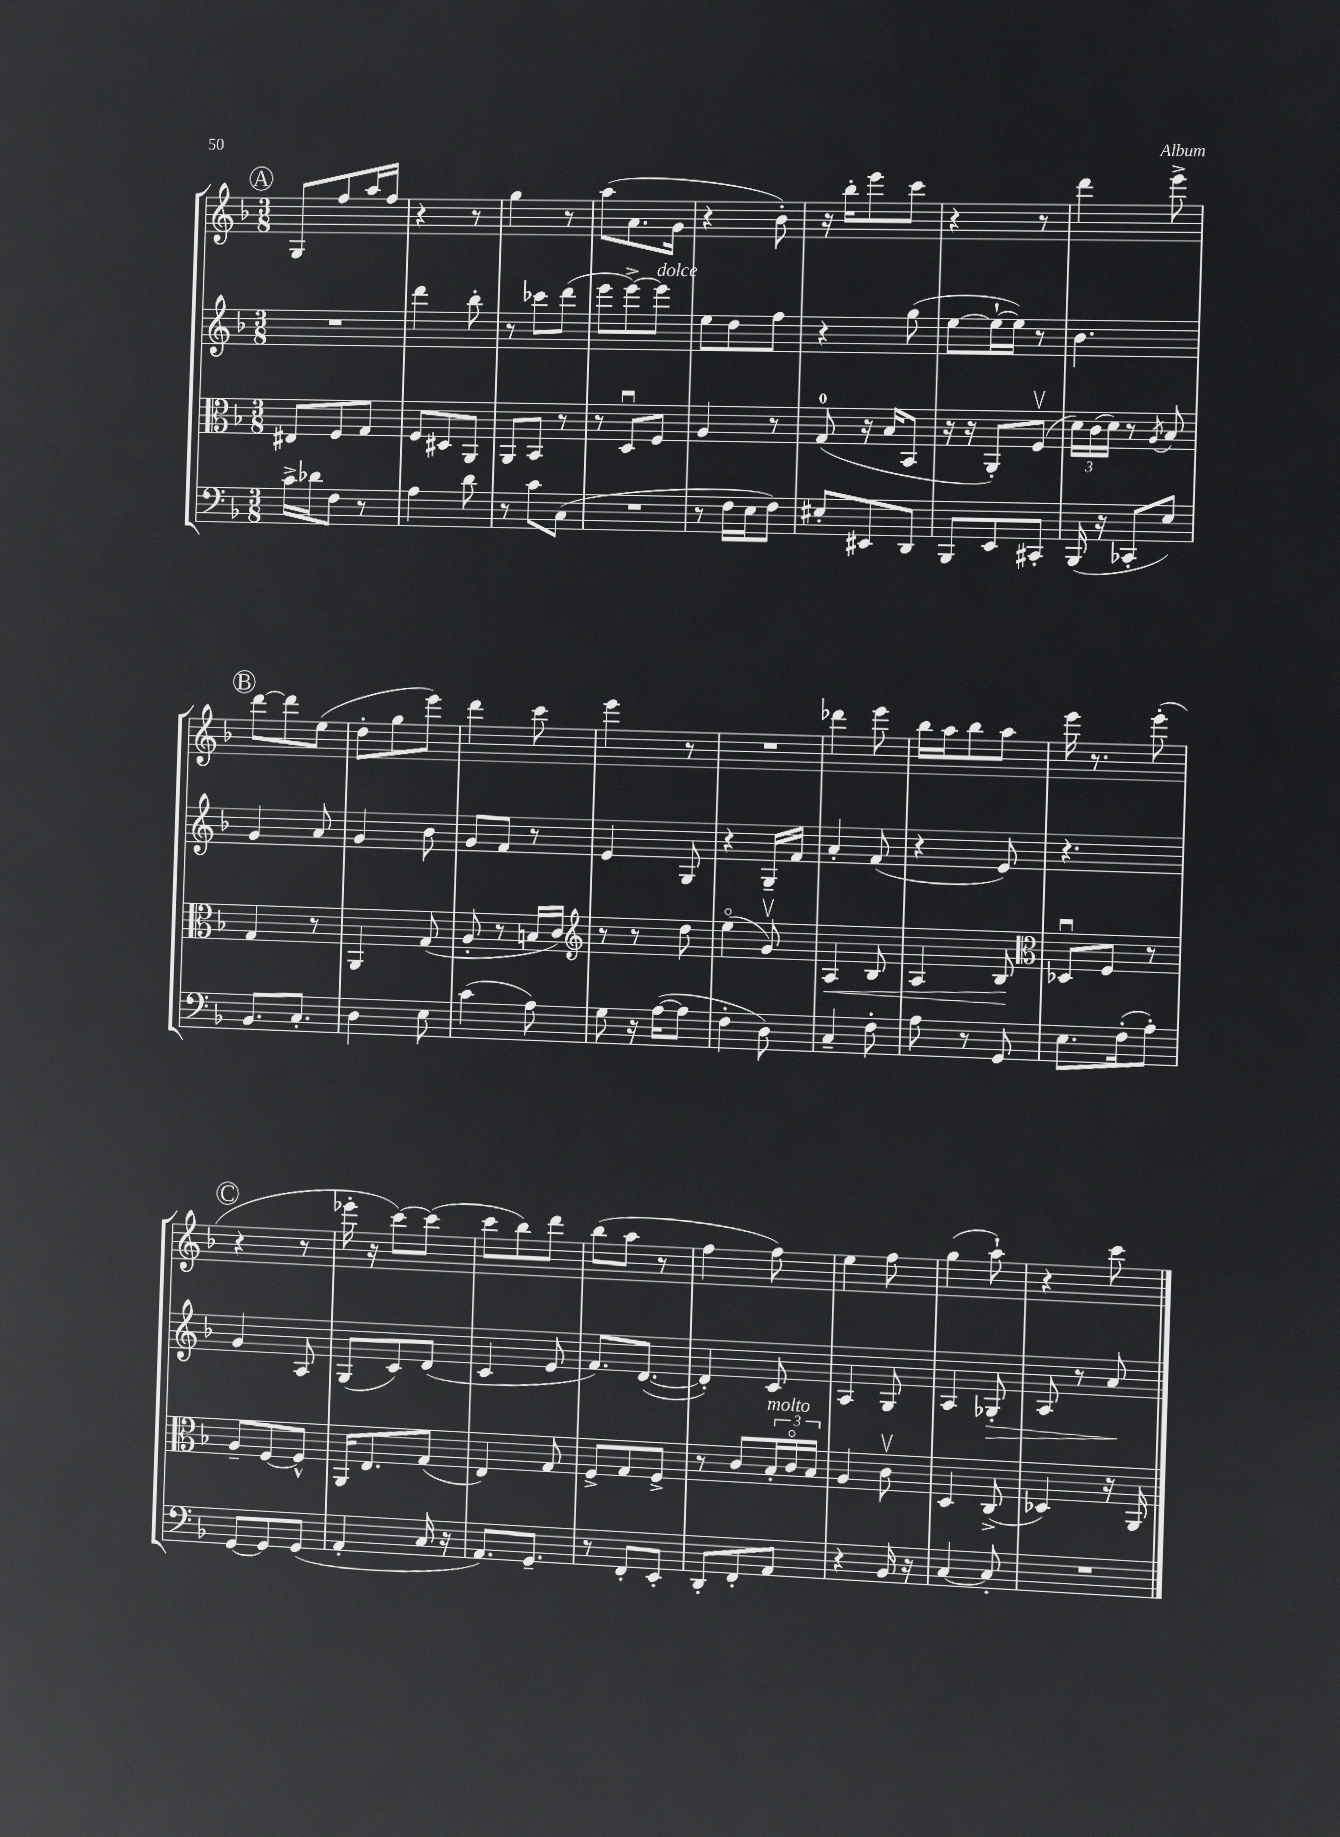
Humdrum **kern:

**kern	**kern	**kern	**kern
*staff4	*staff3	*staff2	*staff1
*clefF4	*clefC3	*clefG2	*clefG2
*k[b-]	*k[b-]	*k[b-]	*k[b-]
*M3/8	*M3/8	*M3/8	*M3/8
16c^	8E#	4.r	8G
16d-	.	.	.
8F	8F	.	8ff
8r	8G	.	16aa
.	.	.	16ff
=	=	=	=
4A	8F	4ddd	4r
.	8D#	.	.
8d	8AA	8bb-'	8r
=	=	=	=
8r	8AA	8r	4gg
8c	8BB-	8ccc-	.
(8C	8r	(8ddd	8r
=	=	=	=
4.r	8r	8eee	(8aa
.	8Du	[8eee^)	8.a
.	8F	8eee]	.
.	.	.	16g
=	=	=	=
8r	4A	8ee	4r
16F	.	8dd	.
16E	.	.	.
8F)	8r	8ff	8b-')
=	=	=	=
8E#'	(8G	4r	16r
.	.	.	16bb-'
8EE#	16r	.	8eee
.	16B-	.	.
8DD	8BB-	(8gg	8ccc
=	=	=	=
8BBB-	16r	[8ee	4r
.	16r	.	.
8EE	8AA')	16ee`_	.
.	.	16ee])	.
8CC#'	(8Fv	8r	8r
=	=	=	=
(16BBB-	24d)	4.b-	4ddd
.	(24c	.	.
16r	.	.	.
.	24d)	.	.
8CC-'	8r	.	.
.	8qA	.	.
8E)	8B-	.	8eee^
=	=	=	=
8.BB-	4G	4g	[8ddd
.	.	.	8ddd]
8.C'	.	.	.
.	8r	8a	(8ee
=	=	=	=
4D	4AA	4g	8dd'
.	.	.	8gg
8E	(8G	8b-	8eee)
=	=	=	=
(4c	8A'	8g	4ddd
.	8r	8f	.
8A)	16B	8r	8ccc
.	16c)	.	.
=	=	=	=
*	*clefG2	*	*
8G	8r	4e	4eee
16r	8r	.	.
([16A	.	.	.
8A]	8dd	8G	8r
=	=	=	=
4F'	(4eeo	4r	4.r
8D)	8gv)	16G~	.
.	.	16f	.
=	=	=	=
4C~	4A	4a'	4ddd-
8F'	8B-	(8f	8eee
=	=	=	=
8A	4A	4r	16bb-
.	.	.	16aa
8r	.	.	8bb-
8GG	8B-	8e)	8aa
=	=	=	=
*	*clefC3	*	*
8.E	8D-u	4.r	16eee
.	.	.	8.r
.	8F	.	.
(16F'	.	.	.
8A')	8r	.	(8eee'
=	=	=	=
[8GG	8A~	4g	4r
8GG]	[8F	.	.
(8GG	8F^^]	8A	8r
=	=	=	=
4AA'	16AA	(8G	16eee-'
.	8.E	.	16r
.	.	8c)	[8ccc)
16C	(8G	(8d	(8ccc]
16r	.	.	.
=	=	=	=
8.AA)	4E)	4c	8ccc
.	.	.	8bb-)
8.GG~	.	.	.
.	8G	8e	8ddd
=	=	=	=
8r	8F^	8.f)	(8bb-
8FF'	8G	.	8aa
.	.	([8.d	.
8EE'	8F^	.	8r
=	=	=	=
8DD'	8r	4d'])	4ff
8FF'	8c	.	.
8AA	24B-'	8c	8ff)
.	24co	.	.
.	24B-	.	.
=	=	=	=
4r	4A	4A	4ee
16BB-	8cv	8G	8ff
16r	.	.	.
=	=	=	=
[4C	4D	4A	(4gg
8C']	(8C^	8G-'	8aa`)
=	=	=	=
4.r	4D-)	8A	4r
.	.	8r	.
.	16r	8a	8ccc
.	16AA	.	.
==	==	==	==
*-	*-	*-	*-
